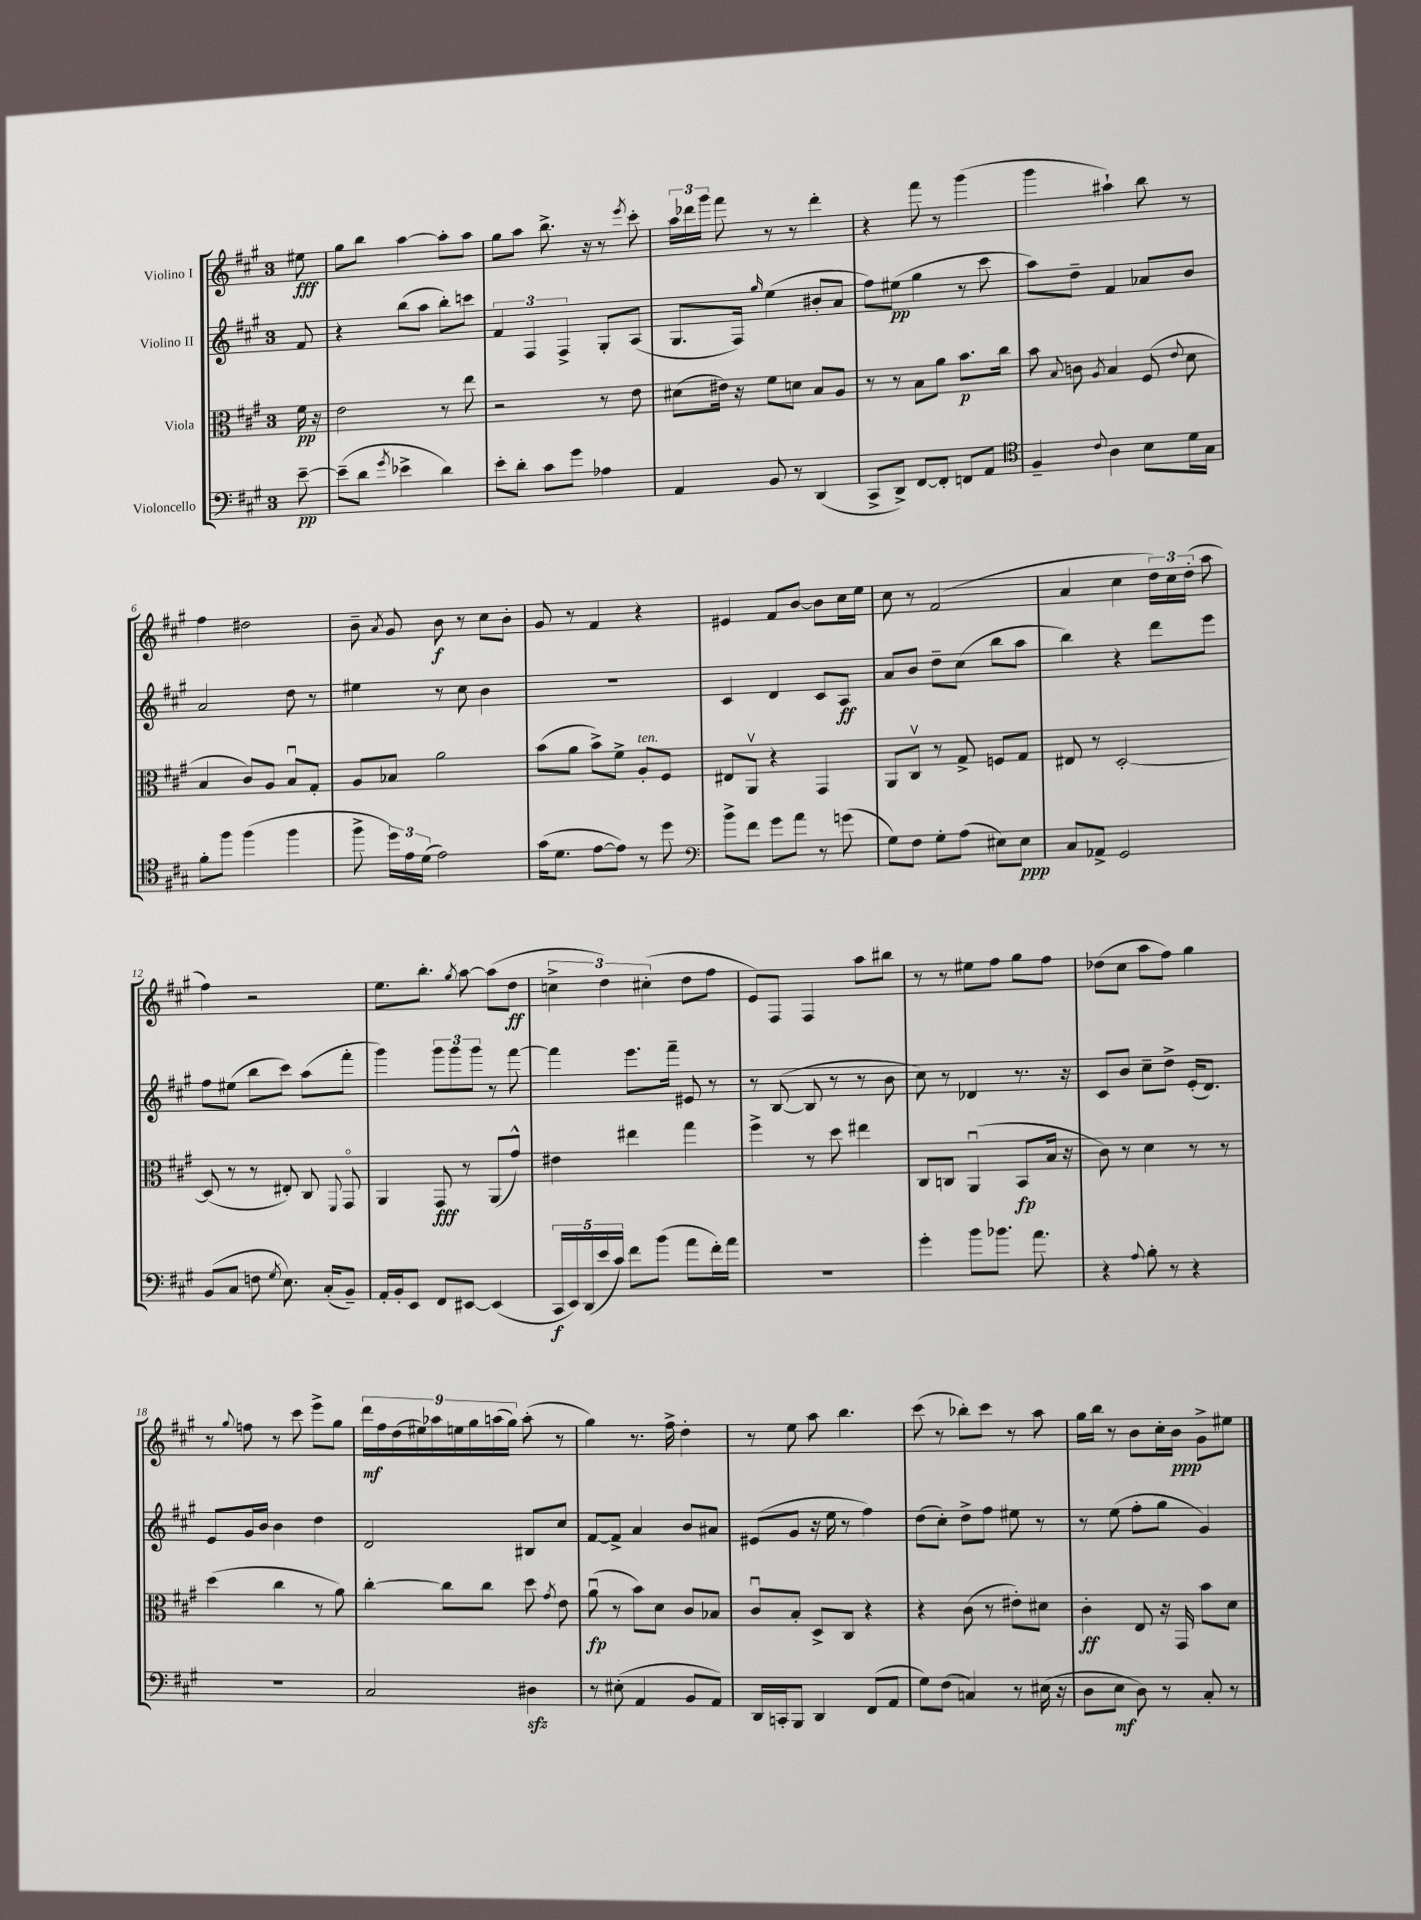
<<
\new StaffGroup <<
\new Staff = "s0" \with { instrumentName = "Violino I" } {
    \clef treble \key a \major \once \override Staff.TimeSignature.style = #'single-digit \time 3/4 \partial 8
    \autoBeamOff eis''8\fff |
    gis''8[ b''8] a''4~ a''8[-. a''8] |
    gis''8[ a''8] b''8.-> r16 r8 \acciaccatura { e'''8 } cis'''8-. |
    \tuplet 3/2 { a''16[ des'''16 gis'''16] } fis'''8 r8 r8 des'''4-. |
    r4 fis'''8 r8 gis'''4( |
    gis'''4 ais''4-!) b''8 r8 |
    fis''4 dis''2 |
    b'8-- \acciaccatura { a'8 } gis'8 b'8\f r8 cis''8[ b'8]-. |
    gis'8 r8 fis'4 r4 |
    eis'4 fis'8[ b'8]~ b'8[ cis''16 e''16] |
    cis''8 r8 fis'2( |
    a'4 cis''4 \tuplet 3/2 { d''16[) cis''16 d''16]-.( } a''8 |
    fis''4) r2 |
    e''8.[ b''8.]-. \acciaccatura { gis''8 } a''8~ a''8[( d''8]\ff |
    \tuplet 3/2 { c''4-> d''4) cis''4-.( } d''8[ fis''8] |
    e'8[) fis8] fis4 a''8[ bis''8] |
    r8 r8 eis''8[ fis''8] gis''8[ fis''8] |
    des''8[( cis''8] a''8[ fis''8]) gis''4 |
    r8 \appoggiatura { gis''8 } f''8 r8 cis'''8 e'''8[-> gis''8] |
    \tuplet 9/8 { d'''16[\mf fis''16 d''16( eis''16) aes''16 e''16 gis''16 a''16( gis''16]) } a''8-.( r8 |
    gis''4) r8. fis''16-> d''4-. |
    r8 e''8 a''8 b''4. |
    cis'''8( r8 bes''8[-.) cis'''8] r8 a''8 |
    gis''16[ b''16] r8 b'8[ cis''16-. b'16]\ppp gis'8[-> eis''8] \bar "|." |
}
\new Staff = "s1" \with { instrumentName = "Violino II" } {
    \clef treble \key a \major \once \override Staff.TimeSignature.style = #'single-digit \time 3/4 \partial 8
    \autoBeamOff fis'8 |
    r4 b''8[( a''8] b''8[-.) c'''8] |
    \tuplet 3/2 { fis'4 fis4 fis4-> } gis8[-. a8]( |
    gis8.[ fis16]) \grace { gis''16 } e''4( bis'8[-. a'8] |
    fis''8[) eis''8]\pp( gis''4 r8 cis'''8 |
    a''8[) d''8]-- fis'4 aes'8[ b'8] |
    a'2 d''8 r8 |
    eis''4 r8 cis''8 b'4 |
    R2. |
    cis'4 d'4 cis'8[ a8]\ff |
    a'8[ b'8] d''8[-- cis''8]( b''8[ a''8] |
    b''4) r4 d'''8[ e'''8] |
    fis''8[ eis''8]( b''8[ cis'''8]) a''8[( fis'''8]-. |
    gis'''4) \tuplet 3/2 { gis'''8[ gis'''8 gis'''8] } r8 fis'''8~ |
    fis'''4 e'''8.[ fis'''16]-- eis'8 r8 |
    r8 b8~( b8 r8 r8 b'8 |
    cis''8) r8 des'4 r8. r16 |
    cis'8[ b'8] cis''8[-- d''8]-> e'16[-.( d'8.]) |
    e'8[ gis'16 b'16] b'4 d''4 |
    d'2 bis8[ cis''8] |
    fis'8[~ fis'8]-> a'4 b'8[ ais'8] |
    eis'8[( gis'8] r16 e''16 r8 fis''4) |
    d''8[( cis''8]-.) d''8[-> fis''8] eis''8 r8 |
    r8 e''8( fis''8[-. gis''8] gis'4) \bar "|." |
}
\new Staff = "s2" \with { instrumentName = "Viola" } {
    \clef alto \key a \major \once \override Staff.TimeSignature.style = #'single-digit \time 3/4 \partial 8
    \autoBeamOff fis'16\pp r16 |
    e'2 r8 e''8 |
    r2 r8 e'8 |
    dis'8[( eis'16]) r16 fis'8[ d'8] b8[ a8] |
    r8 r8 b8[ a'8] b'8.[\p cis''16] |
    b'8 \appoggiatura { b8 } c'8 \acciaccatura { a8 } b4 fis8( \appoggiatura { e'8 } d'8 |
    b4 cis'8[) a8] b8[\downbow gis8]-. |
    a8[ bes8] a'2 |
    b'8[( a'8] b'8[->) fis'8]-> a8[-.^\markup { \italic "ten." } fis8] |
    eis8[ a,8]\upbow r4 gis,4 |
    a,8[ cis8]\upbow r8 gis8-> f8[ gis8] |
    eis8 r8 d2~-. |
    d8( r8 r8 eis8-.) cis8 \appoggiatura { fis,8 } gis,8\flageolet |
    a,4 gis,8\fff r8 a,8[( gis'8]-^) |
    eis'4 eis''4 gis''4 |
    fis''4-> r8 d''8 eis''4 |
    cis8[ c8] a,4\downbow( b,8[\fp b16] r16 |
    cis'8) r8 d'4 r8 r8 |
    d''4( cis''4 r8 a'8) |
    cis''4~-. cis''8[ cis''8] d''8 \acciaccatura { gis'8 } e'8 |
    a'8\downbow\fp( r8 b'8[) d'8] cis'8[ bes8] |
    cis'8[\downbow b8]-. d8[-> cis8] r4 |
    r4 cis'8( r8 eis'8[-.) dis'8] |
    cis'4-.\ff e8 r16 gis,16 b'8[ d'8] \bar "|." |
}
\new Staff = "s3" \with { instrumentName = "Violoncello" } {
    \clef bass \key a \major \once \override Staff.TimeSignature.style = #'single-digit \time 3/4 \partial 8
    \autoBeamOff e'8~--\pp |
    e'8[--( d'8] \acciaccatura { gis'8 } ees'4-> d'4) |
    e'8[-. d'8]-. cis'8[ gis'8] aes4 |
    a,4 b,8 r8 d,4( |
    cis,8[-> d,8]->) fis,8[~ fis,8]-. f,8[ a,8] |
    \clef tenor fis4-- \appoggiatura { cis'8 } a4 b8[ d'16 gis16] |
    fis'8[-. fis''8] fis''4( fis''4 |
    fis''8-> \tuplet 3/2 { d''16[) e'16 d'16]( } e'2) |
    gis'16[( d'8.] e'8[~ e'8]) r8 d''8 |
    \clef bass b'8[-> fis'8] gis'8[ a'8] r8 g'8( |
    gis8[) fis8] gis8[-. a8]( eis8[) eis8]\ppp |
    cis8[ aes,8]-> gis,2 |
    b,8[( cis8] f8 \acciaccatura { gis8 } e8.) cis16[-.( b,8]--) |
    a,16[-. b,16-. e,8] fis,8[ eis,8]~ eis,4( |
    \tuplet 5/4 { cis,16[\f e,16) d,16( e'16 cis'16]) } fis'8[ b'8]( a'8[ fis'16-.) a'16] |
    R2. |
    gis'4-. b'8[ bes'8.] a'8. |
    r4 \appoggiatura { a8 } b8-. r8 r4 |
    R2. |
    cis2 dis4\sfz |
    r8 eis8-.( a,4 b,8[ a,8]) |
    d,16[ c,16-. b,,8] d,4 fis,8[( a,8] |
    gis8[) fis8]( c4) r8 eis16( r16 |
    d8[ e8]\mf d8) r8 cis8-. r8 \bar "|." |
}
>>
>>
